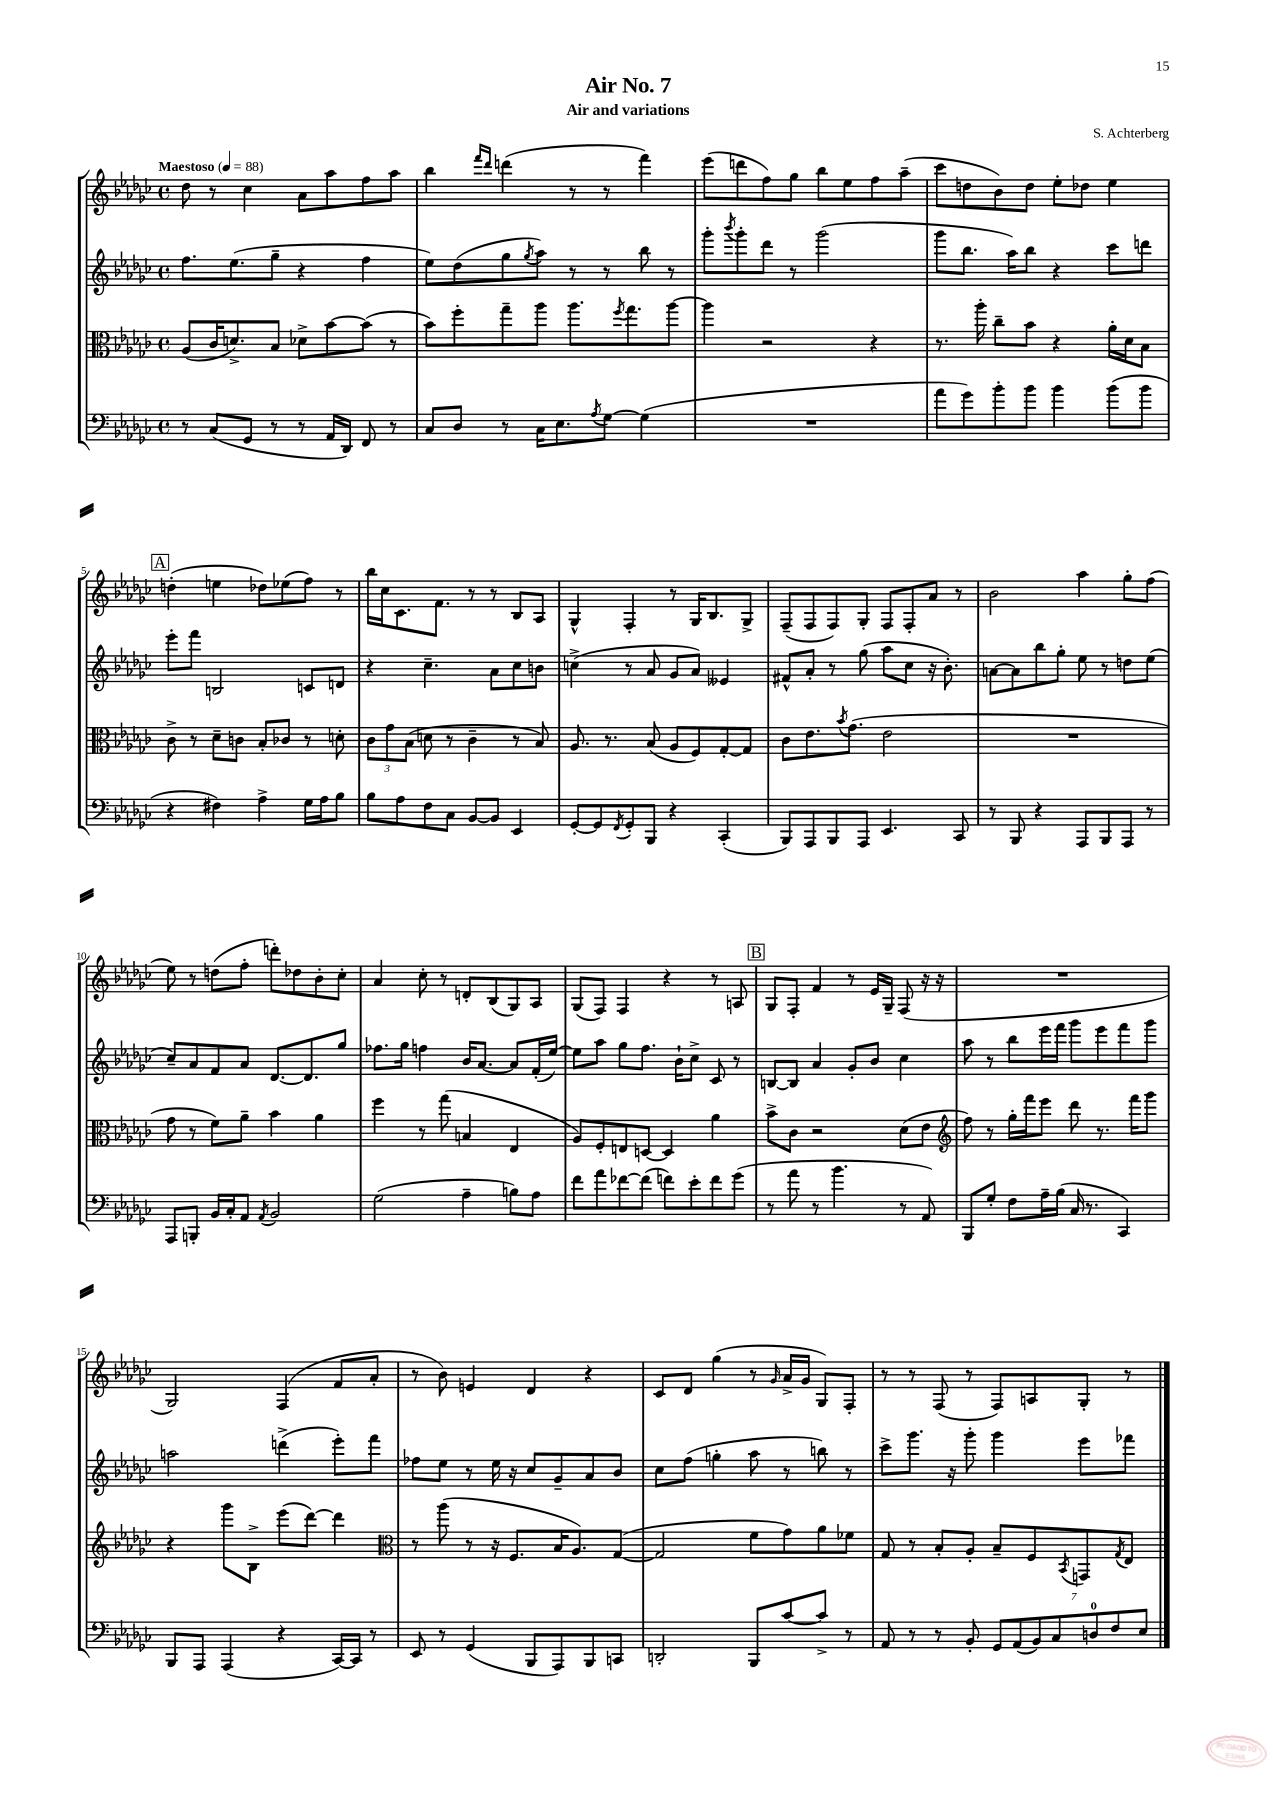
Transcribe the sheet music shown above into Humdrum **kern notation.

**kern	**kern	**kern	**kern
*staff4	*staff3	*staff2	*staff1
*clefF4	*clefC3	*clefG2	*clefG2
*k[b-e-a-d-g-c-]	*k[b-e-a-d-g-c-]	*k[b-e-a-d-g-c-]	*k[b-e-a-d-g-c-]
*M4/4	*M4/4	*M4/4	*M4/4
*met(c)	*met(c)	*met(c)	*met(c)
*MM88	*MM88	*MM88	*MM88
8r	(8A-	8.ff	8dd-
(8C-	16c-	.	8r
.	8.d^)	(8.ee-	.
8GG-	.	.	4cc-
8r	8B-	8gg-~	.
8r	8d-^	4r	8a-
16AA-	[8b-	.	8aa-
16DD-)	.	.	.
8FF	(8b-]	4ff	8ff
8r	8r	.	8aa-
=	=	=	=
8C-	8b-)	8ee-)	4bb-
8D-	8ff'	(8dd-	.
.	.	.	16qqfff
.	.	.	16qqddd-
8r	8gg-~	8gg-	(4ddd
.	.	8qgg-	.
16C-	8aa-	8aa-)	.
8.E-	.	.	.
.	8.aa-	8r	8r
8qA-	.	.	.
[8G-	.	8r	8r
.	8qff	.	.
.	8.gg-	.	.
(4G-]	.	8bb-	4fff)
.	[8aa-	8r	.
=	=	=	=
1r	4aa-]	8ggg-'	(8eee-
.	.	8qbbb-	.
.	.	8ggg-'	8ddd
.	2r	8ddd-	8ff)
.	.	8r	8gg-
.	.	(2ggg-	8bb-
.	.	.	8ee-
.	4r	.	8ff
.	.	.	(8aa-~
=	=	=	=
8a-	8.r	8ggg-	8ccc-
8g-)	.	8.bb-	8dd
.	16aa-'	.	.
8b-'	8cc-~	.	8b-)
.	.	16aa-)	.
8b-	8b-	8bb-	8dd
4b-	4r	4r	8ee-'
.	.	.	8dd-
(8b-	16a-'	8ccc-	4ee-
.	16d-	.	.
8b-	8B-	8ddd	.
=	=	=	=
4r	8c-^	8eee-'	(4dd'
.	8r	8fff	.
4F#)	8d-~	2B	4ee
.	8c	.	.
4A-^	8B-'	.	8dd-)
.	8c-	.	(8ee-
16G-	8r	8c	8ff)
16A-	.	.	.
8B-	8d'	8d	8r
=	=	=	=
8B-	12c-	4r	16bb-
.	.	.	16cc-
.	12g-	.	.
8A-	.	.	8.c-
.	(12B-	.	.
8F	8d	4.cc-~	.
.	.	.	8.f
8C-	8r	.	.
[8BB-	4c-~	.	8r
8BB-]	.	8a-	8r
4EE-	8r	8cc-	8B-
.	8B-)	8b	8A-
=	=	=	=
[8GG-'	8.A-	(4cc^	4G-^^
8GG-]	.	.	.
.	8.r	.	.
8qFF	.	.	.
8GG-'	.	8r	4F'
8BBB-	(8B-	8a-	.
4r	8A-	8g-	8r
.	8F)	8a-)	16G-
.	.	.	8.B-
(4CC-'	[8G-'	4e--	.
.	8G-]	.	8G-^
=	=	=	=
8BBB-)	8c-	8f#^^	(8F~
8AAA-	8.e-	8a-'	8F
8BBB-	.	8r	8F)
.	8qb-	.	.
.	(8.g-	.	.
8AAA-	.	(8gg-	8G-'
4.EE-	2e-	8aa-	8F
.	.	8cc-	8F'
.	.	16r	8a-
.	.	8.b-')	.
8CC-	.	.	8r
=	=	=	=
8r	1r	[8a	2b-
8BBB-	.	8a]	.
4r	.	8bb-	.
.	.	8gg-'	.
8AAA-	.	8ee-	4aa-
8BBB-	.	8r	.
8AAA-	.	8dd	8gg-'
8r	.	(8ee-	(8ff
=	=	=	=
8AAA-	8g-	8cc-~)	8ee-)
8BBB'	8r	8a-	8r
16BB-	8f)	8f	(8dd
16C-'	.	.	.
8AA-	8a-~	8a-	8ff'
8qAA-	.	.	.
2BB-	4b-	[8.d-	8ddd')
.	.	.	8dd-
.	.	8.d-]	.
.	4a-	.	8b-'
.	.	8gg-	8cc-'
=	=	=	=
(2G-	4ff	8.ff-	4a-
.	.	16gg-	.
.	8r	4ff	8cc-'
.	(8gg-	.	8r
4A-~	4B	16b-	8d'
.	.	[8.a-	.
.	.	.	(8B-
8B)	4E-	8a-]	8G-)
8A-	.	(16f'	8A-
.	.	[16ee-)	.
=	=	=	=
8f	8A-)	8ee-]	(8G-
8a-	8F'	8aa-	8F)
[8f-	8E	8gg-	4F
(8f-]	[8D	8.ff	.
8f)	4D]	.	4r
.	.	16b-`	.
8e-'	.	8cc-^	.
8f	4a-	8c-	8r
(8g-	.	8r	8A
=	=	=	=
8r	8b-^	[8B	8G-
8a-	8c-	8B]	8F'
8r	2r	4a-	4f
4.b-	.	.	.
.	.	8g-'	8r
.	.	8b-	16e-
.	.	.	16G-~
8r	(8d-	4cc-	(8F
8AA-)	8e-	.	16r
.	.	.	16r
=	=	=	=
*	*clefG2	*	*
8BBB-	8ff)	8aa-	1r
8G-'	8r	8r	.
8F	16gg-'	8bb-	.
.	16fff	.	.
16A-~	8eee-	16eee-	.
(16B-	.	16fff	.
16C-	8ddd-	8ggg-	.
8.r	.	.	.
.	8.r	8eee-	.
4CC-)	.	8fff	.
.	16fff	.	.
.	8ggg-	8ggg-	.
=	=	=	=
8BBB-	4r	2aa	2G-)
8AAA-	.	.	.
(4AAA-	8ggg-	.	.
.	8B-^	.	.
4r	(8eee-	(4ddd^	(4F
.	[8ddd-)	.	.
[16CC-)	4ddd-]	8eee-')	8f
16CC-]	.	.	.
8r	.	8fff	8a-'
=	=	=	=
*	*clefC3	*	*
8EE-	8r	8ff-	8r
8r	(8aa-	8ee-	8b-)
(4GG-	8r	8r	4e
.	16r	16ee-	.
.	8.F	16r	.
8BBB-	.	8cc-	4d-
8AAA-)	16B-	8g-~	.
.	8.A-)	.	.
8BBB-	.	8a-	4r
8CC	([8G-	8b-	.
=	=	=	=
2DD'	2G-]	8cc-	8c-
.	.	(8ff	8d-
.	.	4gg'	(4gg-
8BBB-	8f	8aa-	8r
.	.	.	16qqg-
[8c-	8g-)	8r	16a-^
.	.	.	16g-
8c-^]	8a-	8bb)	8G-)
8r	8f-	8r	8F'
=	=	=	=
8AA-	8G-	8ccc-^	8r
8r	8r	8.ggg-	8r
8r	8B-'	.	(8F
.	.	16r	.
8BB-'	8A-'	8ggg-'	8r
14GG-	8B-~	4ggg-	8F)
(14AA-	.	.	.
.	8F	.	8A
14BB-)	.	.	.
14C-	.	.	.
.	8qBB-	.	.
.	8GG	8eee-	8G-'
14D	.	.	.
14F	.	.	.
.	8qG-	.	.
.	8E-	8fff-	8r
14E-	.	.	.
==	==	==	==
*-	*-	*-	*-
